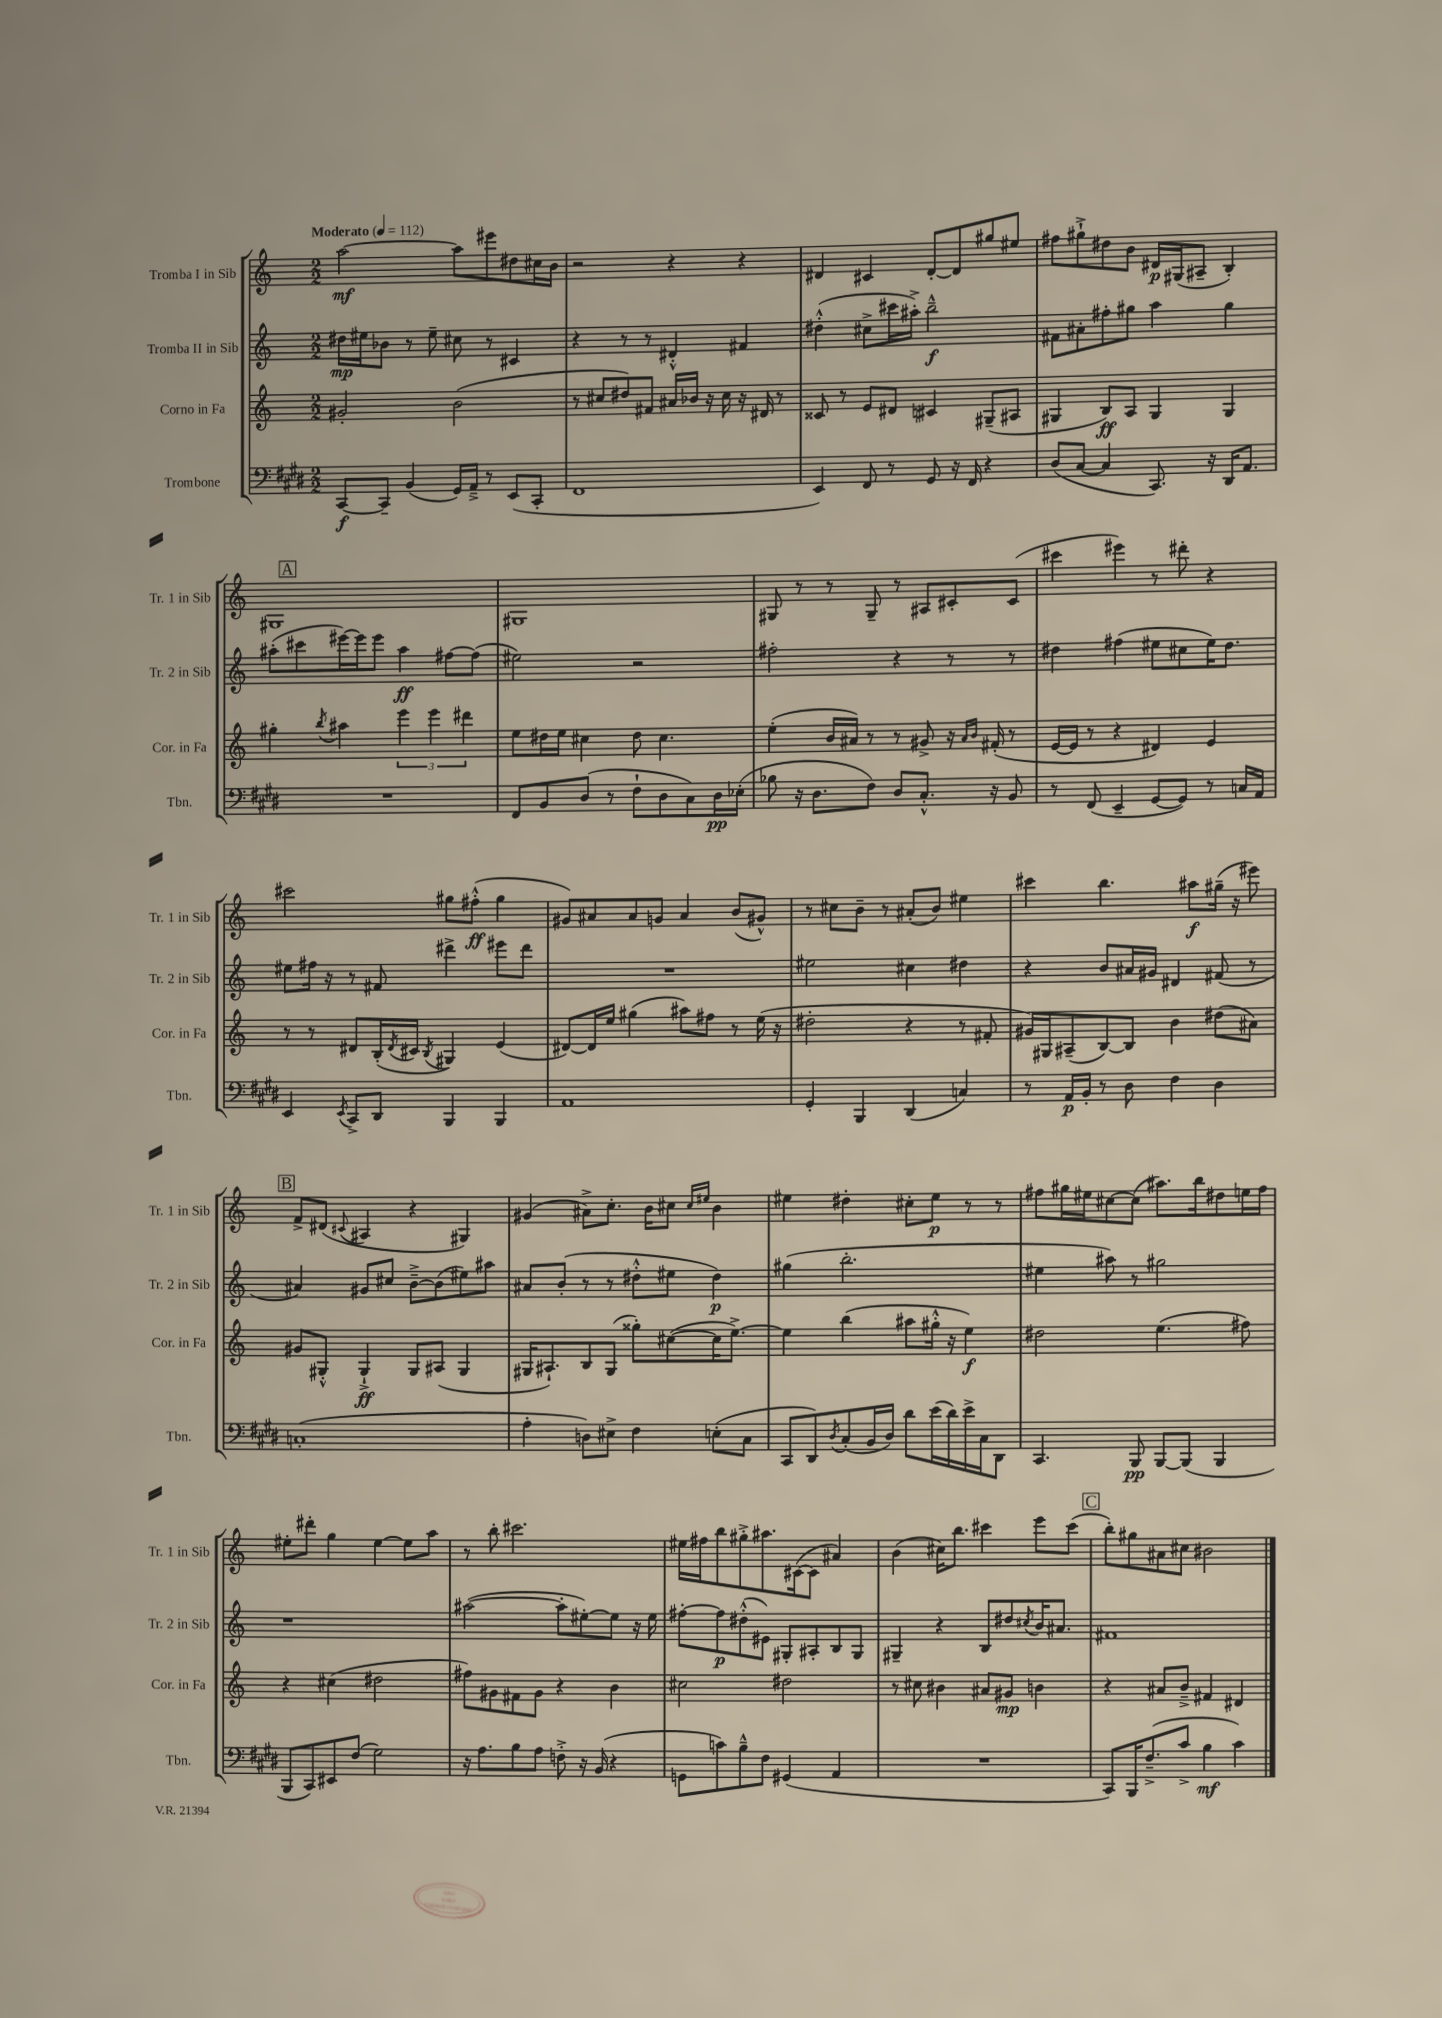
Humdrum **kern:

**kern	**kern	**kern	**kern
*staff4	*staff3	*staff2	*staff1
*clefF4	*clefG2	*clefG2	*clefG2
*k[f#c#g#d#]	*k[]	*k[]	*k[]
*M2/2	*M2/2	*M2/2	*M2/2
*MM112	*MM112	*MM112	*MM112
[8CC#/L	2g#'/	16dd#\LL	[2aa\
.	.	16ee#\J	.
8CC#~/]J	.	8b-\J	.
(4BB/	.	8r	.
.	.	8ee#~\	.
16GG#/LL)	(2b\	8cc#\	8aa\]L
16AA~^/JJ	.	.	.
8r	.	8r	8eee#\
(8EE/L	.	4c#/	8dd#\
8CC#'/J	.	.	16cc#\L
.	.	.	16b\JJ
=	=	=	=
1FF#	8r	4r	2r
.	8cc#/L	.	.
.	8dd#/)	8r	.
.	8f#/J	8r	.
.	16a#/LL	4d#'^^/	4r
.	16b-/JJ	.	.
.	16r	.	.
.	16cc#\	.	.
.	16r	4f#/	4r
.	16d#/	.	.
.	8r	.	.
=	=	=	=
4EE/)	8c##/	(4dd#'^^\	4d#/
.	8r	.	.
8FF#/	8e/L	8cc#^\L	4c#/
8r	8d#/J	16ccc#\L	.
.	.	16aa#'^\JJ)	.
8GG#/	4c#/	2bb~^^\	[8d#'/L
16r	.	.	8d#/]
16FF#/	.	.	.
4r	(8G#~/L	.	8gg#/
.	8A#/J	.	8ee#/J
=	=	=	=
(8D#/L	4G#/	8f#\L	8ff#\L
[8C#/J	.	8a#'\	8gg#`^\
4C#/]	8B/L)	8ff#'\	8dd#\
.	8A/J	8gg#\J	8b\J
8.CC#/)	4G#/	4aa\	16d#/LL
.	.	.	(16G#/J
.	.	.	8A#~/J
16r	.	.	.
16DD#/LK	4G#/	4gg#\	4B'/)
8.AA/J	.	.	.
=	=	=	=
1r	4gg#'\	(8aa#'\L	1G#
.	.	8ccc#\	.
.	8qbb/	.	.
.	4aa#\	[16eee#\L)	.
.	.	16eee#\]J	.
.	.	8eee#\J	.
.	6eee\	4aa#\	.
.	6eee\	.	.
.	.	[8ff#\L	.
.	6ddd#\	.	.
.	.	(8ff#\]J	.
=	=	=	=
8FF#/L	8ee\L	2ee#\)	1G#
8BB/	16dd#\L	.	.
.	16ee\JJ	.	.
(8D#/J	4cc#\	.	.
8r	.	.	.
8F#`\L	8dd#\	2r	.
8D#\	4.cc#\	.	.
8C#\)	.	.	.
16D#\L	.	.	.
(16E-'\JJ	.	.	.
=	=	=	=
8B-\	(4ee'\	2ff#'\	8G#/
16r	.	.	8r
8.D#\L	.	.	.
.	16b/LL	.	8r
.	16a#/JJ)	.	.
8F#\J)	8r	.	8G#~/
8D#/L	8r	4r	8r
8.C#'^^/J	8g#^/	.	8A#/L
.	16r	8r	8c#'/
.	16qqa#/LL	.	.
.	16qqb/JJ	.	.
16r	(16f#'/	.	.
8BB/	8r	8r	(8c#/J
=	=	=	=
8r	[16e/LL	4dd#\	4ccc#\
.	16e/]JJ	.	.
(8FF#/	8r	.	.
4EE~/	4r	(4ff#\	4eee#\)
[8GG#/L	4d#/)	8ee#\L	8r
8GG#/]J)	.	8cc#\	8ddd#'\
8r	4e/	16ee#\K)	4r
.	.	8.dd#\J	.
16C/LL	.	.	.
16AA/JJ	.	.	.
=	=	=	=
4EE/	8r	8ee#\L	2ccc#\
.	8r	16ff#\Jk	.
.	.	16r	.
8qEE/	.	.	.
8CC#^/L	8d#/L	8r	.
8DD#/J	(16B'/L	8f#/	.
.	8qd#/	.	.
.	16c#/JJ	.	.
.	8qB/	.	.
4BBB/	4G#/)	4ddd#^\	8gg#\L
.	.	.	(8ff#'^^\J
4BBB/	(4e/	8eee#\L	4gg#\
.	.	8ddd#\J	.
=	=	=	=
1AA	[8d#/L)	1r	8g#/L)
.	16d#/]L	.	8a#/
.	16ee/JJ	.	.
.	(4gg#\	.	8a#/
.	.	.	8g/J
.	8aa#\L)	.	4a#/
.	8ff#\J	.	.
.	8r	.	(8b/L
.	(16ee\	.	8g#^^/J)
.	16r	.	.
=	=	=	=
4GG#'/	2dd#'\	2ee#\	8r
.	.	.	8cc#\L
4BBB/	.	.	8b~\J
.	.	.	8r
(4DD#/	4r	4cc#\	(8a#'/L
.	.	.	8b/J)
4C/)	8r	4dd#\	4ee#\
.	8f#'/	.	.
=	=	=	=
8r	16g#/LL)	4r	4ccc#\
.	16G#/J	.	.
16AA/LL	(8A#~/	.	.
16BB'/JJ	.	.	.
8r	[8B/)	8b/L	4.bb\
8D#\	8B/]J	16a#/L	.
.	.	16g#/JJ	.
4F#\	4b\	4d#/	.
.	.	.	8aa#\L
4D#\	(8dd#\L	(8f#/	(16gg#~\Jk
.	.	.	16r
.	8a#\J)	8r	8eee#\)
=	=	=	=
(1C'	8g#/L	4a#/)	8f^/L
.	8G#'^^/J	.	(8d#/J
.	.	.	8qqc#/
.	4G#`^/	8g#/L	4A#/
.	.	8cc#/J	.
.	8G#/L	[8b~^\L	4r
.	(8A#/J	(8b\]	.
.	4G#/	8ee#\)	4G#/)
.	.	8aa#\J	.
=	=	=	=
4A'\	16G#/LK	8a#/L	(4g#/
.	8.A#`/)	.	.
.	.	(8b'/J	.
8D\L)	8B/	8r	8a#^\L)
8E#^\J	(8G#/J	8r	8.cc'\J
4F#\	8gg##'\L)	8dd#'^^\L	.
.	.	.	16b\LK
.	([8cc#\	8ee#\J	8cc#\J
.	.	.	16qqcc#/LL
.	.	.	16qqee#/JJ
(8E'\L	16cc#\]K	4dd#\)	4b\
.	[8.ee^\J)	.	.
8C#\J	.	.	.
=	=	=	=
8CC#/L	4ee\]	(4gg#\	4ee#\
8DD#/)	.	.	.
8qD#/	.	.	.
(8C#'/	(4bb\	2.bb'\	4dd#'\
16BB/L	.	.	.
16D#/JJ)	.	.	.
8d#\L	8aa#\L	.	8cc#'\L
(16e\L	16gg#'^^\Jk	.	8ee#\J
16d#\)	16r	.	.
16e^\	4ee\)	.	8r
16C#\J	.	.	.
8DD#\J	.	.	8r
=	=	=	=
4.CC#/	2dd#\	4ee#\	8ff#\L
.	.	.	16gg#\L
.	.	.	16ee#\J
.	.	8aa#\)	[8cc#\
8BBB/	.	8r	(8cc#\]J
[8BBB/L	(4.ee\	2gg#\	8.aa#\L)
(8BBB/]J	.	.	.
.	.	.	16bb\k
4BBB/	.	.	8dd#\
.	8ff#\)	.	16ee\L
.	.	.	16ff#\JJ
=	=	=	=
8BBB/L	4r	1r	8ee#'\L
8CC#/)	.	.	8ddd#'\J
8EE#/	(4cc#\	.	4gg\
(8F#/J	.	.	.
2G#\)	2dd#\	.	[4ee#\
.	.	.	8ee#\]L
.	.	.	8aa\J
=	=	=	=
16r	8ff#\L)	([2aa#\	8r
8.A\L	.	.	.
.	8g#\	.	8bb'\
8B\	8f#\	.	2.ccc#\
8A\J	8g#\J	.	.
8F'^\	4r	8aa#'\]L	.
16r	.	[8ee#'\)	.
(16BB/	.	.	.
4r	4b\	8ee#\]J	.
.	.	16r	.
.	.	16ee#\	.
=	=	=	=
8GG\L	2cc#\	[8ff#'\L	16ee#\LL
.	.	.	16ff#\J
8c\)	.	8ff#\]	8bb\
8B~^^\	.	(8dd#'^^\	8gg#'^\
8F#\J	.	8e#\J)	8.aa#\
(4GG#/	2dd#\	8G#'/L	.
.	.	.	([16c#\k
.	.	8A#'/	8c#\]J
4AA/	.	8B/	4a#/)
.	.	8G#/J	.
=	=	=	=
1r	8r	4G#~/	(4b\
.	8cc#\	.	.
.	4b#\	4r	16cc#\LK)
.	.	.	8.bb\J
.	8a#/L	8B/L	4ccc#\
.	8g#/J	8dd#/	.
.	.	8qcc#/	.
.	4b\	16b/K	8eee\L
.	.	8.a#/J	.
.	.	.	(8ccc#\J
=	=	=	=
8CC#/L)	4r	1f#	8bb'\L)
16BBB/K	.	.	8gg#\
(8.F#~^/	.	.	.
.	8a#/L	.	8a#\
8c#^/J	8b~^/J	.	8cc#\J
4B\	4f#/	.	2b#\
4c#\)	4d#/	.	.
==	==	==	==
*-	*-	*-	*-
